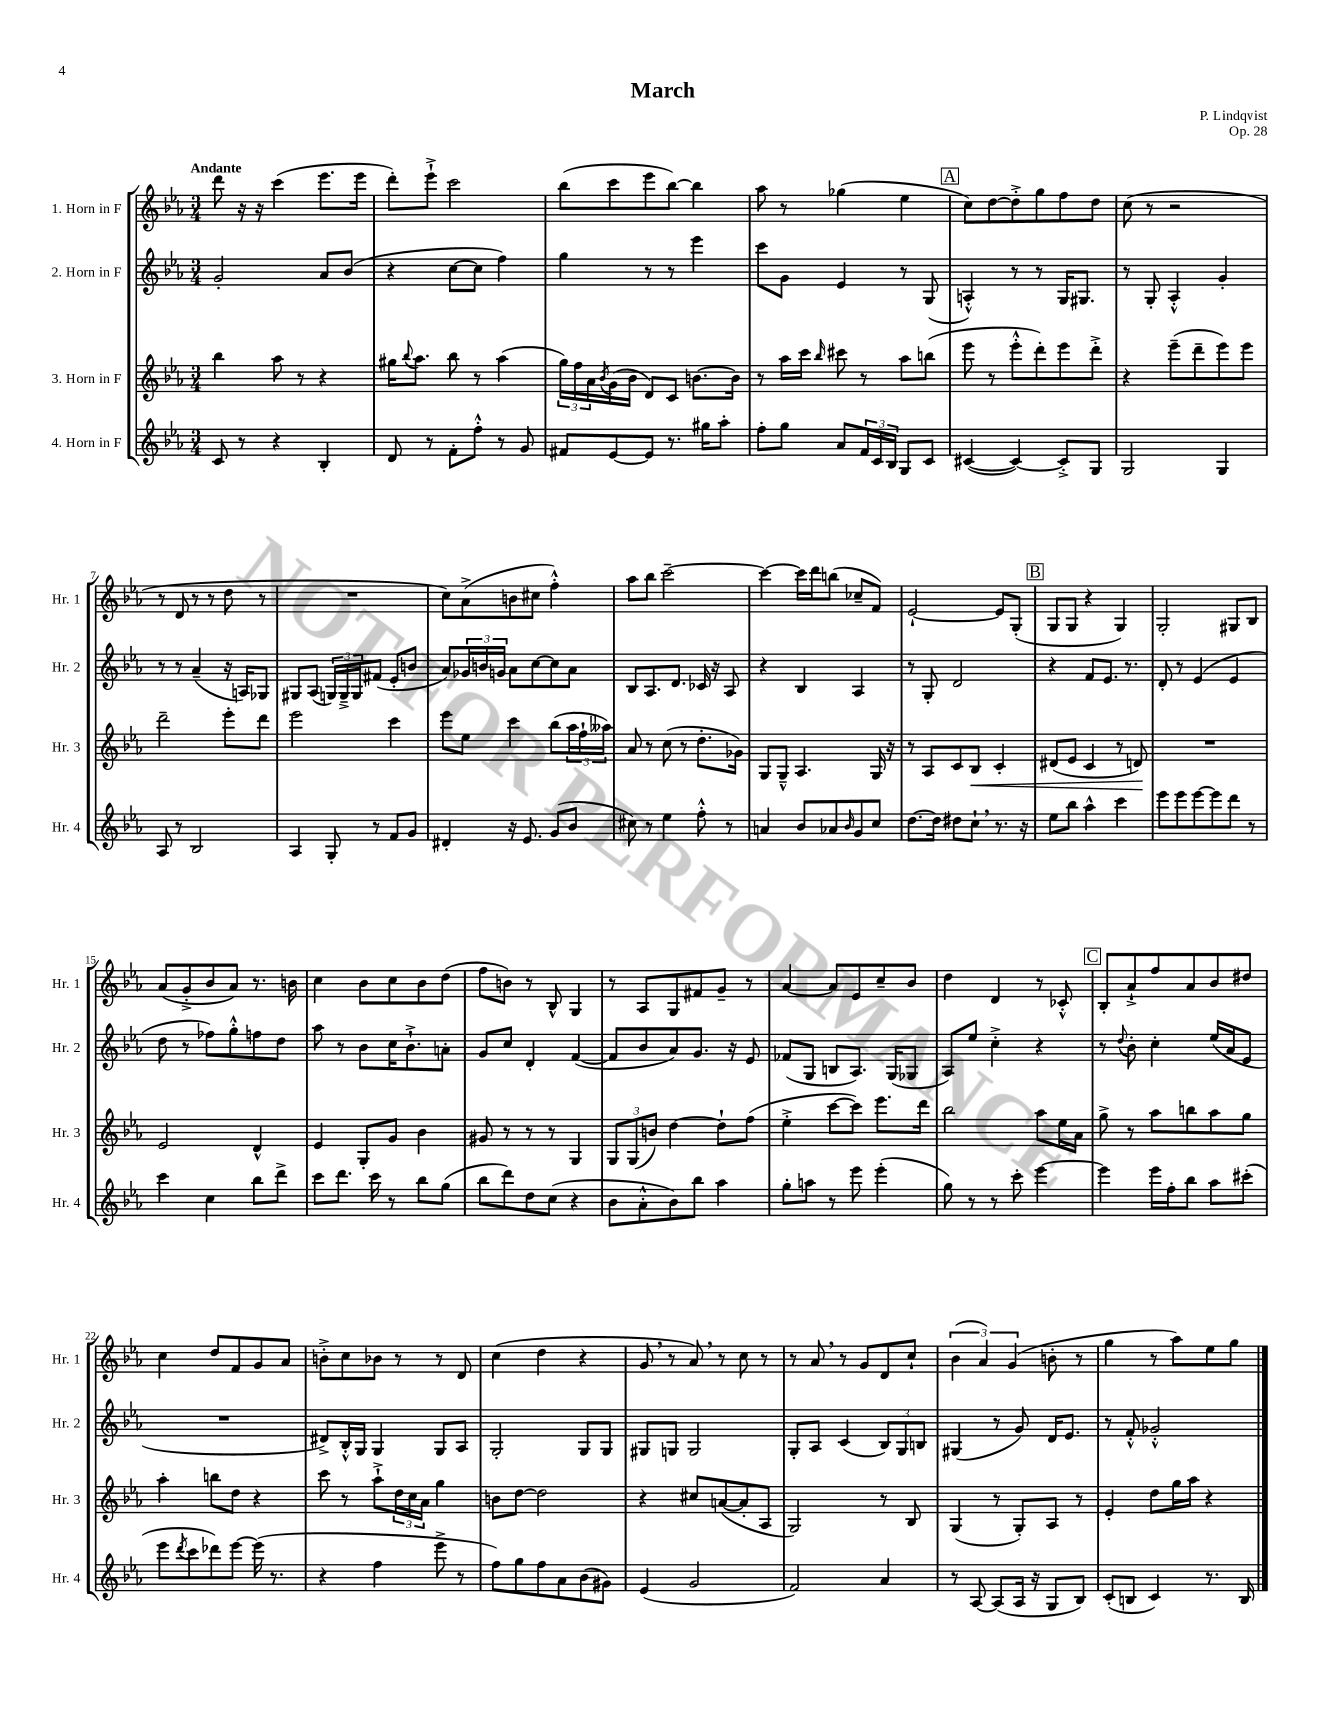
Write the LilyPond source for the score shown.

\header { title = "March" composer = "P. Lindqvist" opus = "Op. 28" }
<<
\new StaffGroup <<
\new Staff = "s0" \with { instrumentName = "1. Horn in F" shortInstrumentName = "Hr. 1" } {
    \clef treble \key ees \major \numericTimeSignature \time 3/4 \tempo "Andante"
    d'''8 r16 r16 c'''4( ees'''8. ees'''16 |
    d'''8-.) ees'''8-!-> c'''2 |
    bes''8( c'''8 ees'''8 bes''8~) bes''4 |
    aes''8 r8 ges''4( ees''4 |
    \mark \markup { \box "A" } c''8) d''8~ d''8-.-> g''8 f''8 d''8 |
    c''8( r8 r2 |
    r8 d'8 r8 r8 d''8 r8 |
    R2. |
    c''8) aes'8->( b'8 cis''8 f''4-.-^) |
    aes''8 bes''8 c'''2~-- |
    c'''4~ c'''16 d'''16 b''8( ces''8-- f'8) |
    ees'2~-! ees'8 g8-.( |
    \mark \markup { \box "B" } g8 g8 r4 g4) |
    g2-. gis8 bes8 |
    aes'8( g'8-.-> bes'8 aes'8) r8. b'16 |
    c''4 bes'8 c''8 bes'8 d''8( |
    f''8 b'8) r8 bes8-^ g4 |
    r8 aes8 g8 fis'8 g'8-- r8 |
    aes'4~ aes'8 ees'8 c''8-- bes'8 |
    d''4 d'4 r8 ces'8-.-^ |
    \mark \markup { \box "C" } bes8-. aes'8-!-> f''8 aes'8 bes'8 dis''8 |
    c''4 d''8 f'8 g'8 aes'8 |
    b'8-.-> c''8 bes'8 r8 r8 d'8 |
    c''4( d''4 r4 |
    g'8 \breathe r8 aes'8) \breathe r8 c''8 r8 |
    r8 aes'8 \breathe r8 g'8 d'8 c''8-! |
    \tuplet 3/2 { bes'4( aes'4) g'4( } b'8-. r8 |
    g''4 r8 aes''8) ees''8 g''8 \bar "|." |
}
\new Staff = "s1" \with { instrumentName = "2. Horn in F" shortInstrumentName = "Hr. 2" } {
    \clef treble \key ees \major \numericTimeSignature \time 3/4
    g'2-. aes'8 bes'8( |
    r4 c''8~ c''8 f''4) |
    g''4 r8 r8 ees'''4 |
    c'''8 g'8 ees'4 r8 g8( |
    \mark \markup { \box "A" } a4-.-^) r8 r8 g16 gis8. |
    r8 g8-. aes4-.-^ g'4-. |
    r8 r8 aes'4--( r16 a16) ges8 |
    gis8 aes8( \tuplet 3/2 { g16) g16---> g16 } fis'8( ees'8-. b'8 |
    aes'8) \tuplet 3/2 { ges'16 b'16 g'16 } aes'8 c''8~ c''8 aes'8 |
    bes8 aes8. d'8. ces'16 r16 aes8 |
    r4 bes4 aes4 |
    r8 g8-. d'2 |
    \mark \markup { \box "B" } r4 f'8 ees'8. r8. |
    d'8-. r8 ees'4( ees'4 |
    d''8 r8 fes''8) g''8-.-^ f''8 d''8 |
    aes''8 r8 bes'8 c''16 bes'8.-!-> a'8-. |
    g'8 c''8 d'4-. f'4~( |
    f'8 bes'8 aes'8) g'8. r16 ees'8 |
    fes'8( g8 b8 aes8.) g16( ges8 |
    aes8) ees''8 c''4-.-> r4 |
    \mark \markup { \box "C" } r8 \appoggiatura { d''8 } bes'8-. c''4-. ees''16( aes'16 ees'8 |
    R2. |
    dis'8->) bes16-.-^ g16 g4 g8 aes8 |
    g2-. g8 g8 |
    gis8 g8 g2 |
    g8-. aes8 c'4( \tuplet 3/2 { bes8) g8 b8 } |
    gis4( r8 g'8) d'16 ees'8. |
    r8 f'8-.-^ ges'2-.-^ \bar "|." |
}
\new Staff = "s2" \with { instrumentName = "3. Horn in F" shortInstrumentName = "Hr. 3" } {
    \clef treble \key ees \major \numericTimeSignature \time 3/4
    bes''4 aes''8 r8 r4 |
    gis''16 \appoggiatura { bes''8 } aes''8. bes''8 r8 aes''4( |
    \tuplet 3/2 { g''16) f''16 aes'16 } \acciaccatura { bes'8 } g'16( bes'16 d'8) c'8 b'8.~ b'16 |
    r8 aes''16 c'''16 \grace { bes''16 } cis'''8 r8 aes''8 b''8( |
    \mark \markup { \box "A" } ees'''8 r8 ees'''8-.-^ d'''8-.) ees'''8 d'''8-.-> |
    r4 ees'''8--( d'''8-- ees'''8) ees'''8 |
    d'''2-- ees'''8-. d'''8 |
    ees'''2 c'''4 |
    ees'''8 ees''8 c'''4 bes''8( \tuplet 3/2 { aes''16 f''16-! aeses''16) } |
    aes'8 r8 c''8( r8 d''8.-. ges'16) |
    g8 g8---^ aes4. g16 r16 |
    r8 aes8 c'8 bes8\< c'4-. |
    \mark \markup { \box "B" } dis'8( ees'8 c'4 r8 d'8\!) |
    R2. |
    ees'2 d'4-^ |
    ees'4 g8-. g'8 bes'4 |
    gis'8 r8 r8 r8 g4 |
    \tuplet 3/2 { g8 g8( b'8) } d''4~ d''8-! f''8( |
    ees''4-.-> c'''8~ c'''8) ees'''8. d'''16 |
    bes''2 aes''8 ees''16 aes'16 |
    \mark \markup { \box "C" } g''8-> r8 aes''8 b''8 aes''8 g''8 |
    aes''4-. b''8 d''8 r4 |
    c'''8 r8 aes''8-!-> \tuplet 3/2 { d''16 c''16 aes'16 } g''4 |
    b'8 d''8~ d''2 |
    r4 cis''8 a'8~( a'8-. aes8 |
    g2) r8 bes8 |
    g4( r8 g8-.) aes8 r8 |
    ees'4-. d''8 g''16 aes''16 r4 \bar "|." |
}
\new Staff = "s3" \with { instrumentName = "4. Horn in F" shortInstrumentName = "Hr. 4" } {
    \clef treble \key ees \major \numericTimeSignature \time 3/4
    c'8 r8 r4 bes4-. |
    d'8 r8 f'8-. f''8-.-^ r8 g'8 |
    fis'8 ees'8~ ees'8 r8. gis''16 aes''8-. |
    f''8-. g''8 aes'8 \tuplet 3/2 { f'16 c'16 bes16 } g8 c'8 |
    \mark \markup { \box "A" } cis'4~( cis'4~) cis'8-.-> g8 |
    g2 g4 |
    aes8 r8 bes2 |
    aes4 g8-. r8 f'8 g'8 |
    dis'4-. r16 ees'8. g'8( bes'8 |
    cis''8) r8 ees''4 f''8-.-^ r8 |
    a'4 bes'8 aes'8 \grace { bes'16 } g'8 c''8 |
    d''8.~ d''16 dis''8 c''8-! \breathe r8. r16 |
    \mark \markup { \box "B" } ees''8 bes''8 aes''4-^ c'''4 |
    ees'''8 ees'''8 ees'''8~ ees'''8 d'''8 r8 |
    c'''4 c''4 bes''8 d'''8-> |
    c'''8 d'''8. c'''16 r8 bes''8 g''8( |
    bes''8 d'''8) d''8 c''8( r4 |
    bes'8 aes'8-.-^ bes'8) bes''8 aes''4 |
    g''8-. a''8 r8 ees'''8 ees'''4-.( |
    g''8) r8 r8 c'''8-. ees'''4~ |
    \mark \markup { \box "C" } ees'''4 ees'''16 f''16-. bes''8 aes''8 cis'''8-.( |
    ees'''8 \acciaccatura { d'''8 } c'''8 des'''8) ees'''8~ ees'''16( r8. |
    r4 f''4 ees'''8-> r8 |
    f''8) g''8 f''8 aes'8 bes'8( gis'8) |
    ees'4( g'2 |
    f'2) aes'4 |
    r8 aes8~ aes8( aes16 r16 g8 bes8) |
    c'8-.( b8 c'4) r8. b16 \bar "|." |
}
>>
>>
